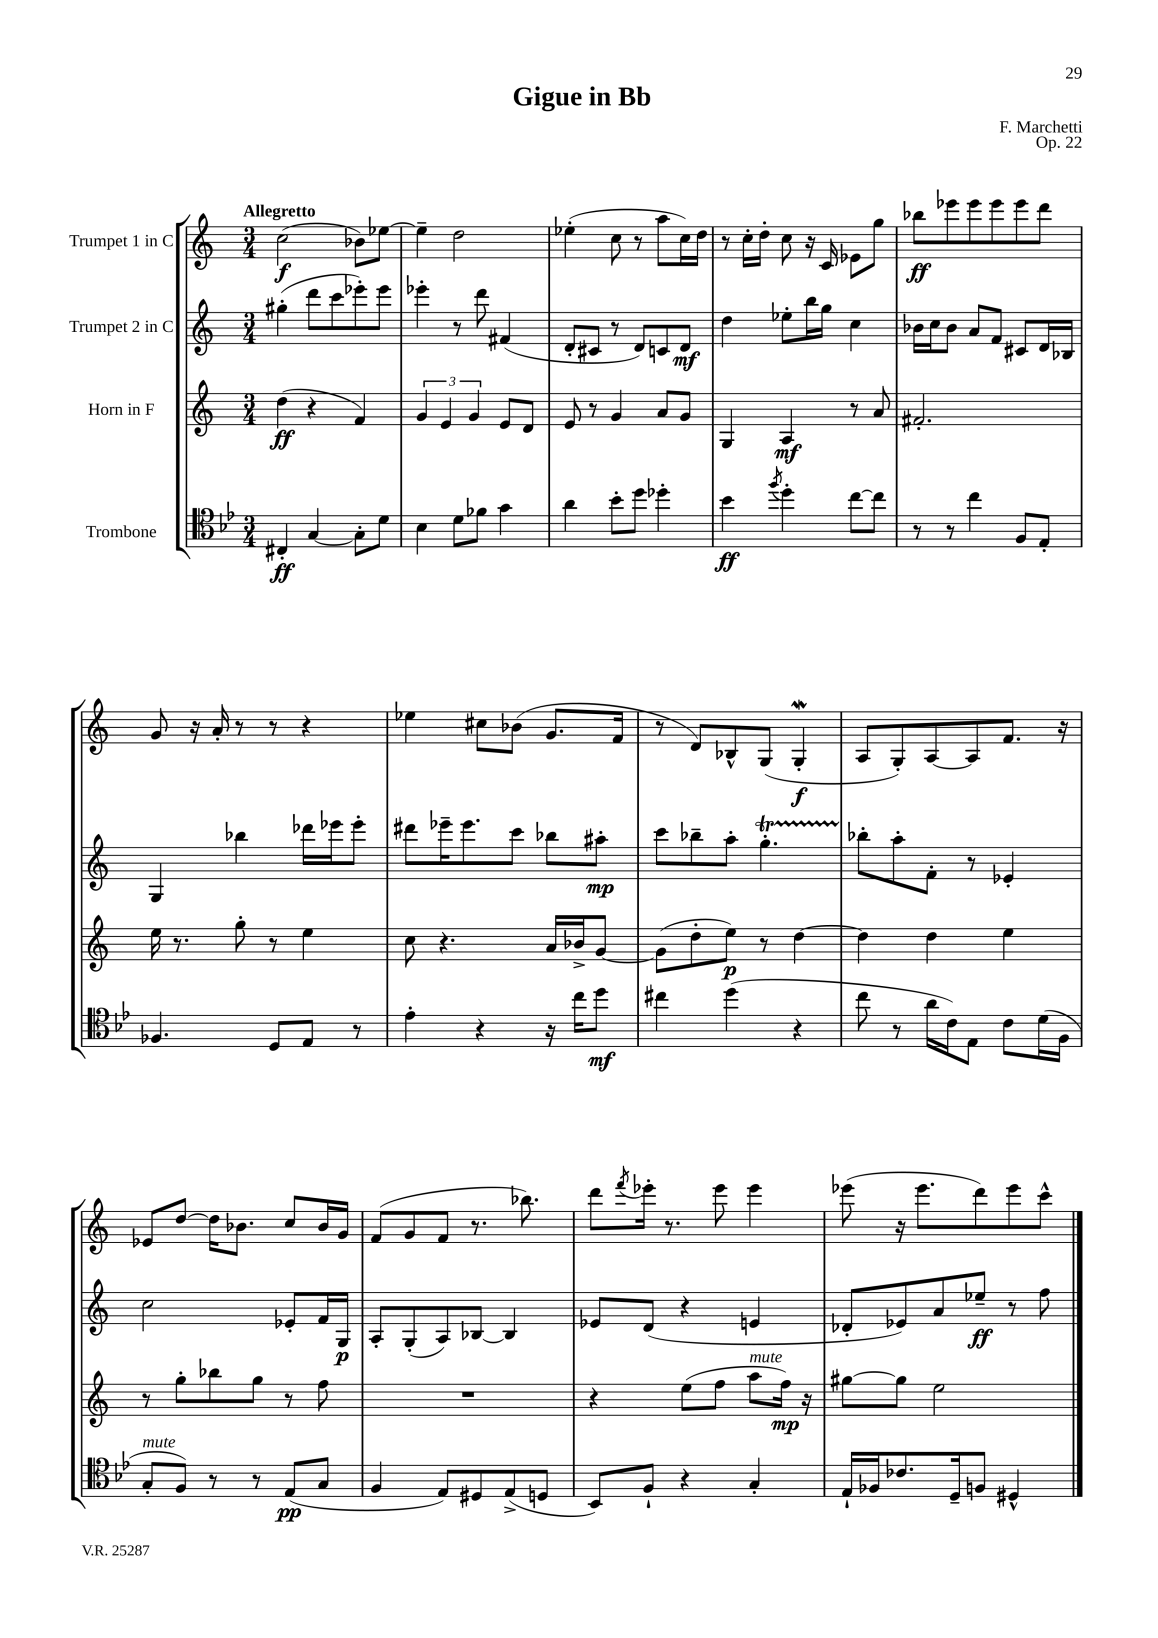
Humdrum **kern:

**kern	**dynam	**kern	**dynam	**kern	**dynam	**kern	**dynam
*part4	*part4	*part3	*part3	*part2	*part2	*part1	*part1
*staff4	*staff4	*staff3	*staff3	*staff2	*staff2	*staff1	*staff1
*I"Trombone	*	*I"Horn in F	*	*I"Trumpet 2 in C	*	*I"Trumpet 1 in C	*
*clefC4	*	*clefG2	*	*clefG2	*	*clefG2	*
*k[b-e-]	*	*k[]	*	*k[]	*	*k[]	*
*M3/4	*	*M3/4	*	*M3/4	*	*M3/4	*
=1	=1	=1	=1	=1	=1	=1	=1
!	!	!	!	!	!	!LO:TX:a:B:t=Allegretto	!
4C#X'/	ff	(4dd\	ff	(4gg#X'\	.	(2cc\	f
[4G/	.	4r	.	8ddd\L	.	.	.
.	.	.	.	8ccc\	.	.	.
8G'\L]	.	4f/)	.	8eee-X'\)	.	8b-X\L)	.
8d\J	.	.	.	8eee-\J	.	[8ee-X\J	.
=2	=2	=2	=2	=2	=2	=2	=2
4B-\	.	6g/	.	4eee-X'\	.	4ee-~\]	.
.	.	6e/	.	.	.	.	.
8d\L	.	.	.	8r	.	2dd\	.
.	.	6g/	.	.	.	.	.
8f-X\J	.	.	.	8ddd\	.	.	.
4g\	.	8e/L	.	(4f#X/	.	.	.
.	.	8d/J	.	.	.	.	.
=3	=3	=3	=3	=3	=3	=3	=3
4a\	.	8e/	.	8d'/L	.	(4ee-X'\	.
.	.	8r	.	8c#X/J	.	.	.
8b-'\L	.	4g/	.	8r	.	8cc\	.
8dd\J	.	.	.	8d/L)	.	8r	.
4dd-X'\	.	8a/L	.	8cn/	.	8aa\L	.
.	.	8g/J	.	8d/J	mf	16cc\L)	.
.	.	.	.	.	.	16dd\JJ	.
=4	=4	=4	=4	=4	=4	=4	=4
4b-\	ff	4G/	.	4dd\	.	8r	.
.	.	.	.	.	.	16cc'\LL	.
.	.	.	.	.	.	16dd'\JJ	.
8qff/	.	.	.	.	.	.	.
4dd'\	.	4A/	mf	8ee-X'\L	.	8cc\	.
.	.	.	.	16bb\L	.	16r	.
.	.	.	.	16gg\JJ	.	16c/	.
[8cc\L	.	8r	.	4cc\	.	8e-X\L	.
8cc\J]	.	8a/	.	.	.	8gg\J	.
=5	=5	=5	=5	=5	=5	=5	=5
8r	.	2.f#X'/	.	16b-X\LL	.	8bb-X\L	ff
.	.	.	.	16cc\J	.	.	.
8r	.	.	.	8b-\J	.	8eee-X\	.
4cc\	.	.	.	8a/L	.	8eee-\	.
.	.	.	.	8f/J	.	8eee-\	.
8F/L	.	.	.	8c#X/L	.	8eee-\	.
8E-'/J	.	.	.	16d/L	.	8ddd\J	.
.	.	.	.	16B-X/JJ	.	.	.
!!LO:LB:g=z
=6	=6	=6	=6	=6	=6	=6	=6
4.F-X/	.	16ee\	.	4G/	.	8g/	.
.	.	8.r	.	.	.	.	.
.	.	.	.	.	.	16r	.
.	.	.	.	.	.	16a'/	.
.	.	8gg'\	.	4bb-X\	.	8r	.
8D/L	.	8r	.	.	.	8r	.
8E-/J	.	4ee\	.	16ddd-X\LL	.	4r	.
.	.	.	.	16eee-X\J	.	.	.
8r	.	.	.	8eee-'\J	.	.	.
=7	=7	=7	=7	=7	=7	=7	=7
4e-'\	.	8cc\	.	8ddd#X\L	.	4ee-X\	.
.	.	4.r	.	16eee-X~\K	.	.	.
.	.	.	.	8.eee-\	.	.	.
4r	.	.	.	.	.	8cc#X\L	.
.	.	.	.	8ccc\J	.	(8b-X\J	.
16r	.	16a/LL	.	8bb-X\L	.	8.g/L	.
16cc\KL	.	16b-X^/J	.	.	.	.	.
8dd\J	mf	[8g/J	.	8aa#X'\J	mp	.	.
.	.	.	.	.	.	16f/Jk	.
=8	=8	=8	=8	=8	=8	=8	=8
4cc#X\	.	(8g\L]	.	8ccc\L	.	8r	.
.	.	8dd'\	.	8bb-X~\	.	8d/L)	.
(4dd\	.	8ee\J)	p	8aa'\J	.	8B-X^^/	.
.	.	8r	.	4.ggT'\	.	(8G/J	.
4r	.	[4dd\	.	.	.	4GW'/	f
=9	=9	=9	=9	=9	=9	=9	=9
8cc\	.	4dd\]	.	8bb-X'\L	.	8A/L	.
8r	.	.	.	8aa'\	.	8G'/)	.
16a\LL	.	4dd\	.	8f'\J	.	[8A/	.
16c\J)	.	.	.	.	.	.	.
8E-\J	.	.	.	8r	.	8A/]	.
8c\L	.	4ee\	.	4e-X'/	.	8.f/J	.
(16d\L	.	.	.	.	.	.	.
16F\JJ	.	.	.	.	.	16r	.
!!LO:LB:g=z
=10	=10	=10	=10	=10	=10	=10	=10
!LO:TX:a:i:t=mute	!	!	!	!	!	!	!
8G'/L	.	8r	.	2cc\	.	8e-X/L	.
8F/J)	.	8gg'\L	.	.	.	[8dd/J	.
8r	.	8bb-X\	.	.	.	16dd\KL]	.
.	.	.	.	.	.	8.b-X\J	.
8r	.	8gg\J	.	.	.	.	.
(8E-/L	pp	8r	.	8e-X'/L	.	8cc/L	.
8G/J	.	8ff\	.	16f/L	.	16b-/L	.
.	.	.	.	16G/JJ	p	16g/JJ	.
=11	=11	=11	=11	=11	=11	=11	=11
4F/	.	2.r	.	8A'/L	.	(8f/L	.
.	.	.	.	(8G'/	.	8g/	.
8E-/L)	.	.	.	8A/)	.	8f/J	.
8D#X/	.	.	.	[8B-X/J	.	8.r	.
(8E-^/	.	.	.	4B-/]	.	.	.
.	.	.	.	.	.	8.bb-X\)	.
8Dn/J	.	.	.	.	.	.	.
=12	=12	=12	=12	=12	=12	=12	=12
8BB-/L)	.	4r	.	8e-X/L	.	8ddd\L	.
.	.	.	.	.	.	8qfff/	.
8F`/J	.	.	.	(8d/J	.	16eee-X'\Jk	.
.	.	.	.	.	.	8.r	.
4r	.	(8ee\L	.	4r	.	.	.
.	.	8ff\J	.	.	.	8eee-\	.
!	!	!LO:TX:a:i:t=mute	!	!	!	!	!
4G'/	.	8aa\L	.	4en/	.	4eee-\	.
.	.	16ff\Jk)	mp	.	.	.	.
.	.	16r	.	.	.	.	.
=13	=13	=13	=13	=13	=13	=13	=13
16E-`/LL	.	[8gg#X\L	.	8d-X'/L	.	(8eee-X\	.
16F-X/J	.	.	.	.	.	.	.
8.c-X/	.	8gg#\J]	.	8e-X/)	.	16r	.
.	.	.	.	.	.	8.eee-\L	.
.	.	2ee\	.	8a/	.	.	.
16D~/k	.	.	.	.	.	.	.
8Fn/J	.	.	.	8ee-X~/J	ff	8ddd\)	.
4D#X^^/	.	.	.	8r	.	8eee-\	.
.	.	.	.	8ff\	.	8ccc^^\J	.
==	==	==	==	==	==	==	==
*-	*-	*-	*-	*-	*-	*-	*-
